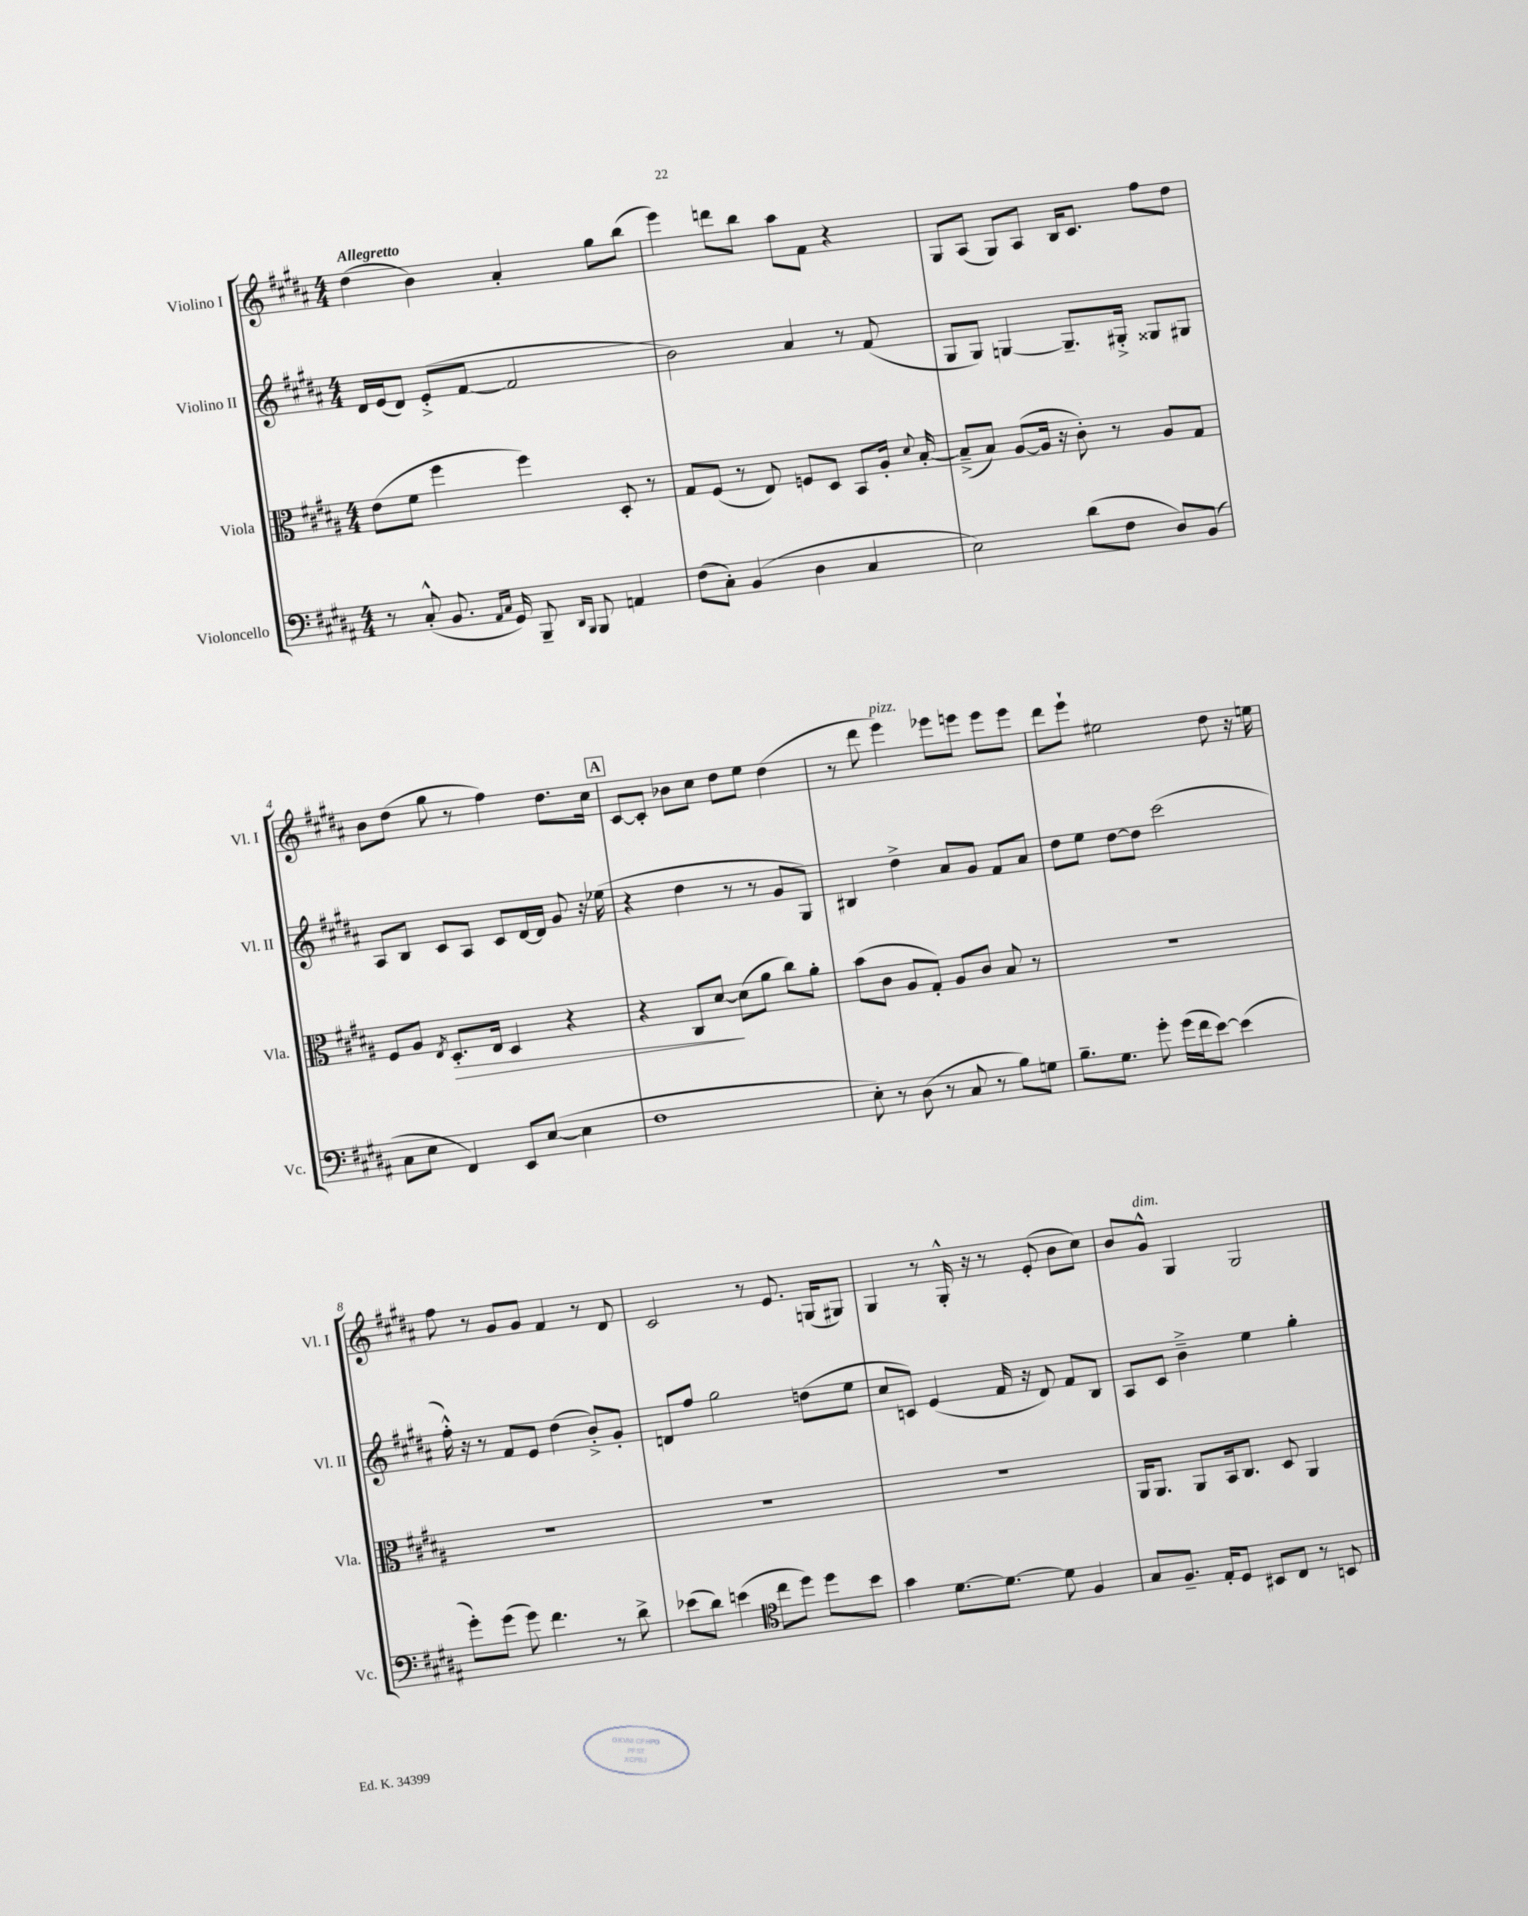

**kern	**kern	**kern	**kern
*staff4	*staff3	*staff2	*staff1
*clefF4	*clefC3	*clefG2	*clefG2
*k[f#c#g#d#a#]	*k[f#c#g#d#a#]	*k[f#c#g#d#a#]	*k[f#c#g#d#a#]
*M4/4	*M4/4	*M4/4	*M4/4
8r	(8e	16d#	(4dd#
.	.	(16e	.
(8C#'^^	8f#	8d#)	.
8.BB	4ff#	(8e'^	4b)
.	.	[8f#	.
16qqAA#	.	.	.
16qqC#	.	.	.
16GG#)	.	.	.
8BBB~	4ff#)	2f#]	4a#'
16qqDD#	.	.	.
16qqBBB	.	.	.
8BBB	.	.	.
4AA	8D#'	.	8gg#
.	8r	.	(8bb
=	=	=	=
(8F#	8G#	2b)	4eee)
8C#')	(8F#	.	.
(4BB	8r	.	8ddd
.	8E)	.	8bb
4D#	8F	4a#	8aa#
.	8D#	.	8f#
4C#	8BB	8r	4r
.	16A#'	(8f#	.
.	8qqd#	.	.
.	[16B'	.	.
=	=	=	=
2E)	(8B~^]	8G#	8G#
.	8B)	8G#)	(8A#
.	([8A#	[4G	8G#)
.	16A#]	.	8A#
.	16r	.	.
(8d#	8c#')	8.G~]	16B
.	.	.	8.c#
8F#	8r	.	.
.	.	16G#'^	.
8D#)	8A#	8G##	8ff#
(8BB	8G#	8G#	8dd#
=	=	=	=
8C#	8F#	8A#	8b
8E	8A#	8B	(8dd#
.	8qE	.	.
4FF#)	8.D#'	8c#	8gg#
.	.	8A#	8r
.	16E	.	.
8EE	4D#	8c#	4ff#)
([8E	.	[16d#	.
.	.	16d#]	.
4E]	4r	8g#	8.dd#
.	.	16r	.
.	.	(16ee-	16cc#
=	=	=	=
1F#	4r	4r	[8c#
.	.	.	8c#']
.	8C#	4dd#	8b-
.	[8d#	.	8cc#
.	(8d#]	8r	8dd#
.	8a#	8r	8ee
.	8cc#)	8g#	(4dd#
.	8a#'	8G#)	.
=	=	=	=
8E')	(8b	4B#	8r
8r	8c#	.	8ddd#
(8D#	8A#	4dd#^	4eee)
8r	8G#')	.	.
8C#	8A#	8a#	8eee-
8r	8c#	8g#	8eee
8B)	8B	8f#	8eee
8G	8r	8a#	8eee
=	=	=	=
8.B~	1r	8dd#	8ddd#
.	.	8ee	8eee`
8.G#	.	.	.
.	.	[8dd#	2ee#
8g#'	.	8dd#]	.
(16g#	.	(2ccc#	.
16f#	.	.	.
[8e)	.	.	.
(4e]	.	.	8dd#
.	.	.	16r
.	.	.	16ee
=	=	=	=
8g#')	1r	16ff#'^^)	8ff#
.	.	16r	.
(8g#	.	8r	8r
8g#)	.	8f#	8g#
4.f#	.	8e	8g#
.	.	(4dd#	4f#
8r	.	8b'^)	8r
8d#^	.	8g#'	8d#
=	=	=	=
(8e-	1r	8d	2c#
8d#)	.	8ff#	.
(4e	.	2gg#	.
*clefC4	*	*	*
8cc#	.	.	8r
8dd#)	.	.	8.e
8dd#	.	(8dd	.
.	.	.	(16G
8b	.	8ee	8G#)
=	=	=	=
4g#	1r	8cc#	4G#
.	.	8c)	.
[8.d#	.	(4e	8r
.	.	.	16G#'^^
8.d#_	.	.	16r
.	.	16f#	8r
.	.	16r	.
8d#]	.	8d#)	(8e'
4F#	.	8f#	8b
.	.	8B	8cc#)
=	=	=	=
8G#	16AA#	8A#	8b
.	8.AA#	.	.
8.F#~	.	8c#	8g#^^
.	8AA#	4b~^	4G#
16E'	.	.	.
8D#	16BB	.	.
.	8.C#	.	.
8BB#	.	4ee	2G#
8C#	8D#	.	.
8r	4AA#	4gg#'	.
8BB	.	.	.
==	==	==	==
*-	*-	*-	*-
